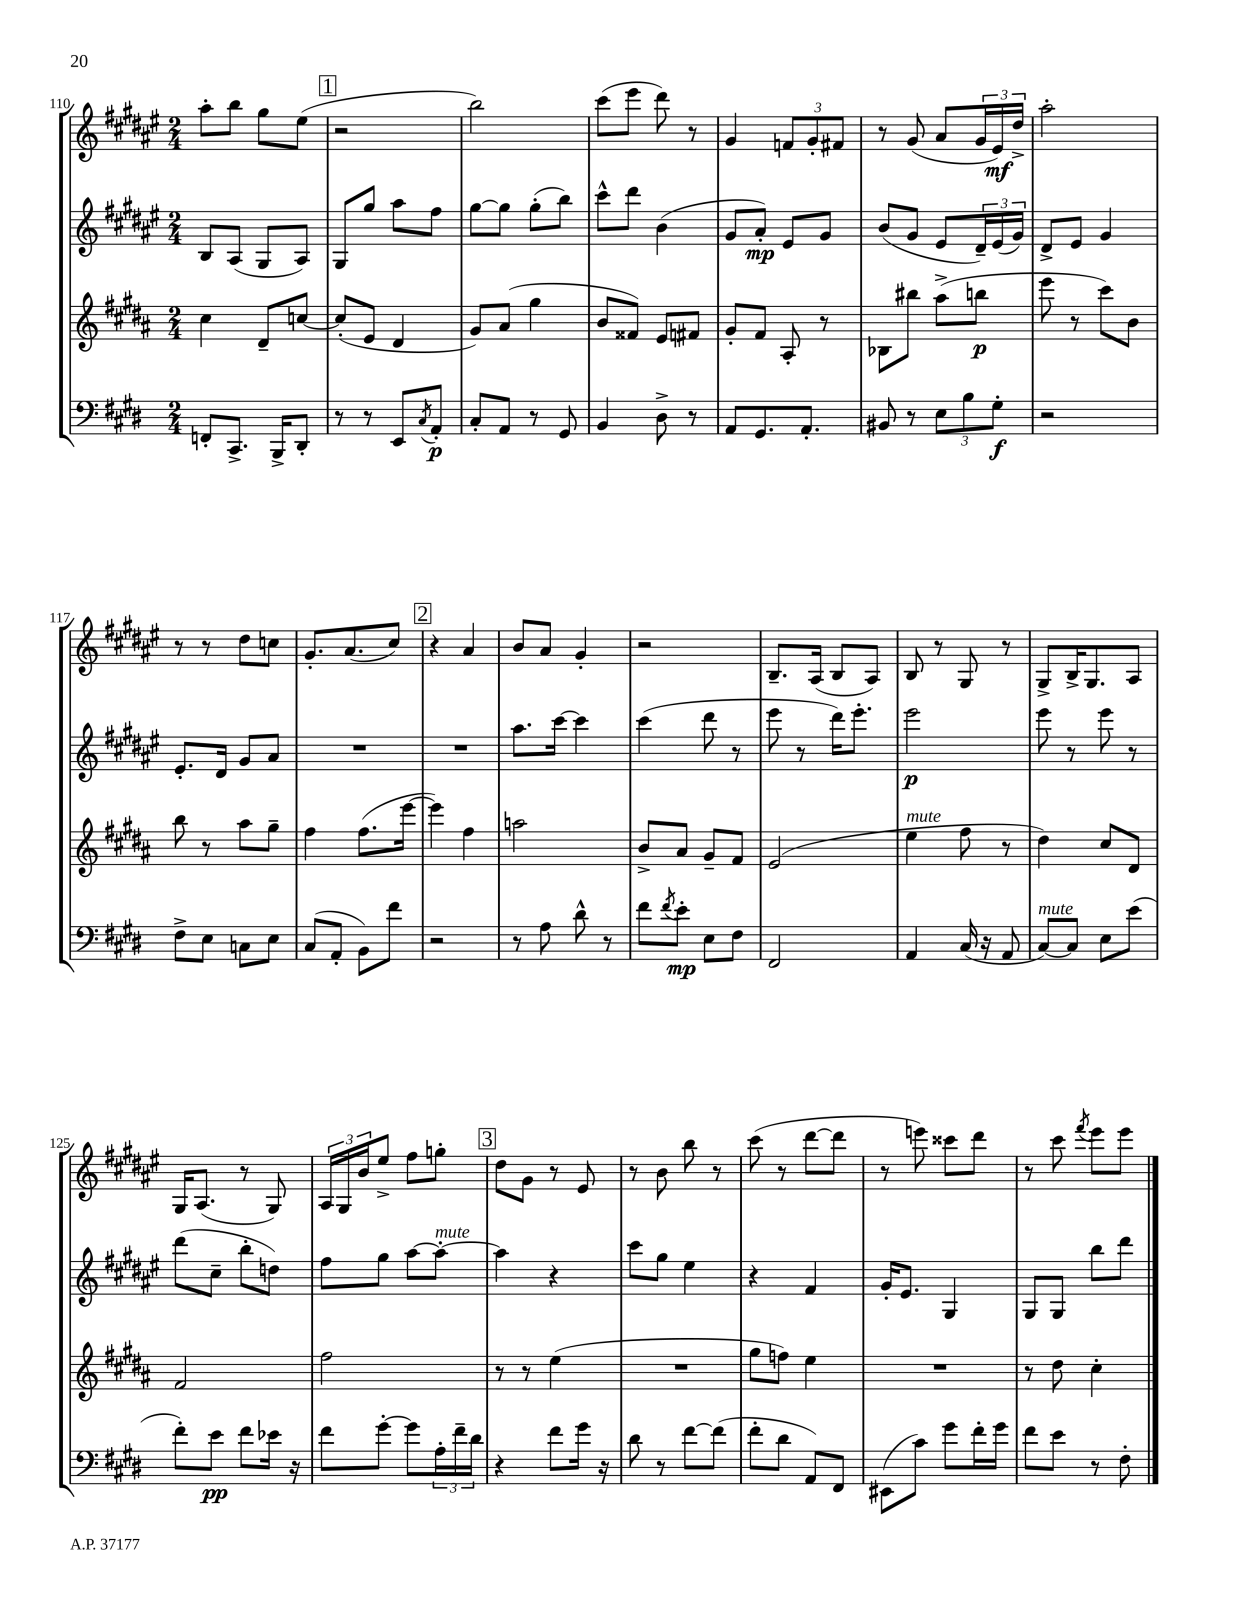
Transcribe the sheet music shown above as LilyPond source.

<<
\new StaffGroup <<
\new Staff = "s0" {
    \clef treble \key fis \major \numericTimeSignature \time 2/4
    ais''8-. b''8 gis''8 eis''8( |
    \mark \markup { \box "1" } r2 |
    b''2) |
    cis'''8( eis'''8 dis'''8) r8 |
    gis'4 \tuplet 3/2 { f'8 gis'8-. fis'8 } |
    r8 gis'8( ais'8 \tuplet 3/2 { gis'16 eis'16\mf) dis''16-> } |
    ais''2-. |
    r8 r8 dis''8 c''8 |
    gis'8.-. ais'8.( cis''8) |
    \mark \markup { \box "2" } r4 ais'4 |
    b'8 ais'8 gis'4-. |
    r2 |
    b8.-- ais16( b8 ais8) |
    b8 r8 gis8 r8 |
    gis8-> b16-> gis8. ais8 |
    gis16 ais8.( r8 gis8) |
    \tuplet 3/2 { ais16 gis16 b'16 } eis''8-> fis''8 g''8-. |
    \mark \markup { \box "3" } dis''8 gis'8 r8 eis'8 |
    r8 b'8 b''8 r8 |
    cis'''8( r8 dis'''8~ dis'''8 |
    r8 e'''8) cisis'''8 dis'''8 |
    r8 cis'''8 \acciaccatura { fis'''8 } eis'''8 eis'''8 \bar "|." |
}
\new Staff = "s1" {
    \clef treble \key fis \major \numericTimeSignature \time 2/4
    b8 ais8( gis8 ais8) |
    \mark \markup { \box "1" } gis8 gis''8 ais''8 fis''8 |
    gis''8~ gis''8 gis''8-.( b''8) |
    cis'''8-^ dis'''8 b'4( |
    gis'8 ais'8-.\mp) eis'8 gis'8 |
    b'8( gis'8 eis'8 \tuplet 3/2 { dis'16--) eis'16( gis'16) } |
    dis'8-> eis'8 gis'4 |
    eis'8.-. dis'16 gis'8 ais'8 |
    R2 |
    \mark \markup { \box "2" } R2 |
    ais''8. cis'''16~ cis'''4 |
    cis'''4( dis'''8 r8 |
    eis'''8 r8 dis'''16) eis'''8.-. |
    eis'''2\p |
    eis'''8 r8 eis'''8 r8 |
    dis'''8( cis''8-- b''8-. d''8) |
    fis''8 gis''8 ais''8~ ais''8~-.^\markup { \italic "mute" } |
    \mark \markup { \box "3" } ais''4 r4 |
    cis'''8 gis''8 eis''4 |
    r4 fis'4 |
    gis'16-. eis'8. gis4 |
    gis8 gis8 b''8 dis'''8 \bar "|." |
}
\new Staff = "s2" {
    \clef treble \key b \major \numericTimeSignature \time 2/4
    cis''4 dis'8-- c''8~ |
    \mark \markup { \box "1" } c''8-.( e'8 dis'4 |
    gis'8) ais'8( gis''4 |
    b'8 fisis'8) e'8 fis'8 |
    gis'8-. fis'8 ais8-. r8 |
    bes8 bis''8 ais''8->( b''8\p |
    e'''8 r8 cis'''8) b'8 |
    b''8 r8 ais''8 gis''8-- |
    fis''4 fis''8.( e'''16~ |
    \mark \markup { \box "2" } e'''4) fis''4 |
    a''2 |
    b'8-> ais'8 gis'8-- fis'8 |
    e'2( |
    e''4^\markup { \italic "mute" } fis''8 r8 |
    dis''4) cis''8 dis'8 |
    fis'2 |
    fis''2 |
    \mark \markup { \box "3" } r8 r8 e''4( |
    R2 |
    gis''8 f''8) e''4 |
    R2 |
    r8 dis''8 cis''4-. \bar "|." |
}
\new Staff = "s3" {
    \clef bass \key e \major \numericTimeSignature \time 2/4
    f,8-. cis,8.-> b,,16-> dis,8-. |
    \mark \markup { \box "1" } r8 r8 e,8 \acciaccatura { cis8 } a,8-.\p |
    cis8-. a,8 r8 gis,8 |
    b,4 dis8-> r8 |
    a,8 gis,8. a,8.-. |
    bis,8 r8 \tuplet 3/2 { e8 b8 gis8-.\f } |
    r2 |
    fis8-> e8 c8 e8 |
    cis8( a,8-. b,8) fis'8 |
    \mark \markup { \box "2" } r2 |
    r8 a8 dis'8-^ r8 |
    fis'8 \acciaccatura { fis'8 } e'8-.\mp e8 fis8 |
    fis,2 |
    a,4 cis16( r16 a,8 |
    cis8~^\markup { \italic "mute" }) cis8 e8 e'8( |
    fis'8-.) e'8\pp fis'8 ees'16 r16 |
    fis'8 gis'8~-. gis'8 \tuplet 3/2 { a16-. fis'16-- dis'16 } |
    \mark \markup { \box "3" } r4 fis'8 gis'16 r16 |
    dis'8 r8 fis'8~ fis'8( |
    fis'8-. dis'8 a,8) fis,8 |
    eis,8( cis'8) gis'8 fis'16-. gis'16 |
    fis'8 e'8 r8 fis8-. \bar "|." |
}
>>
>>
\layout { \context { \Score currentBarNumber = #110 } }
